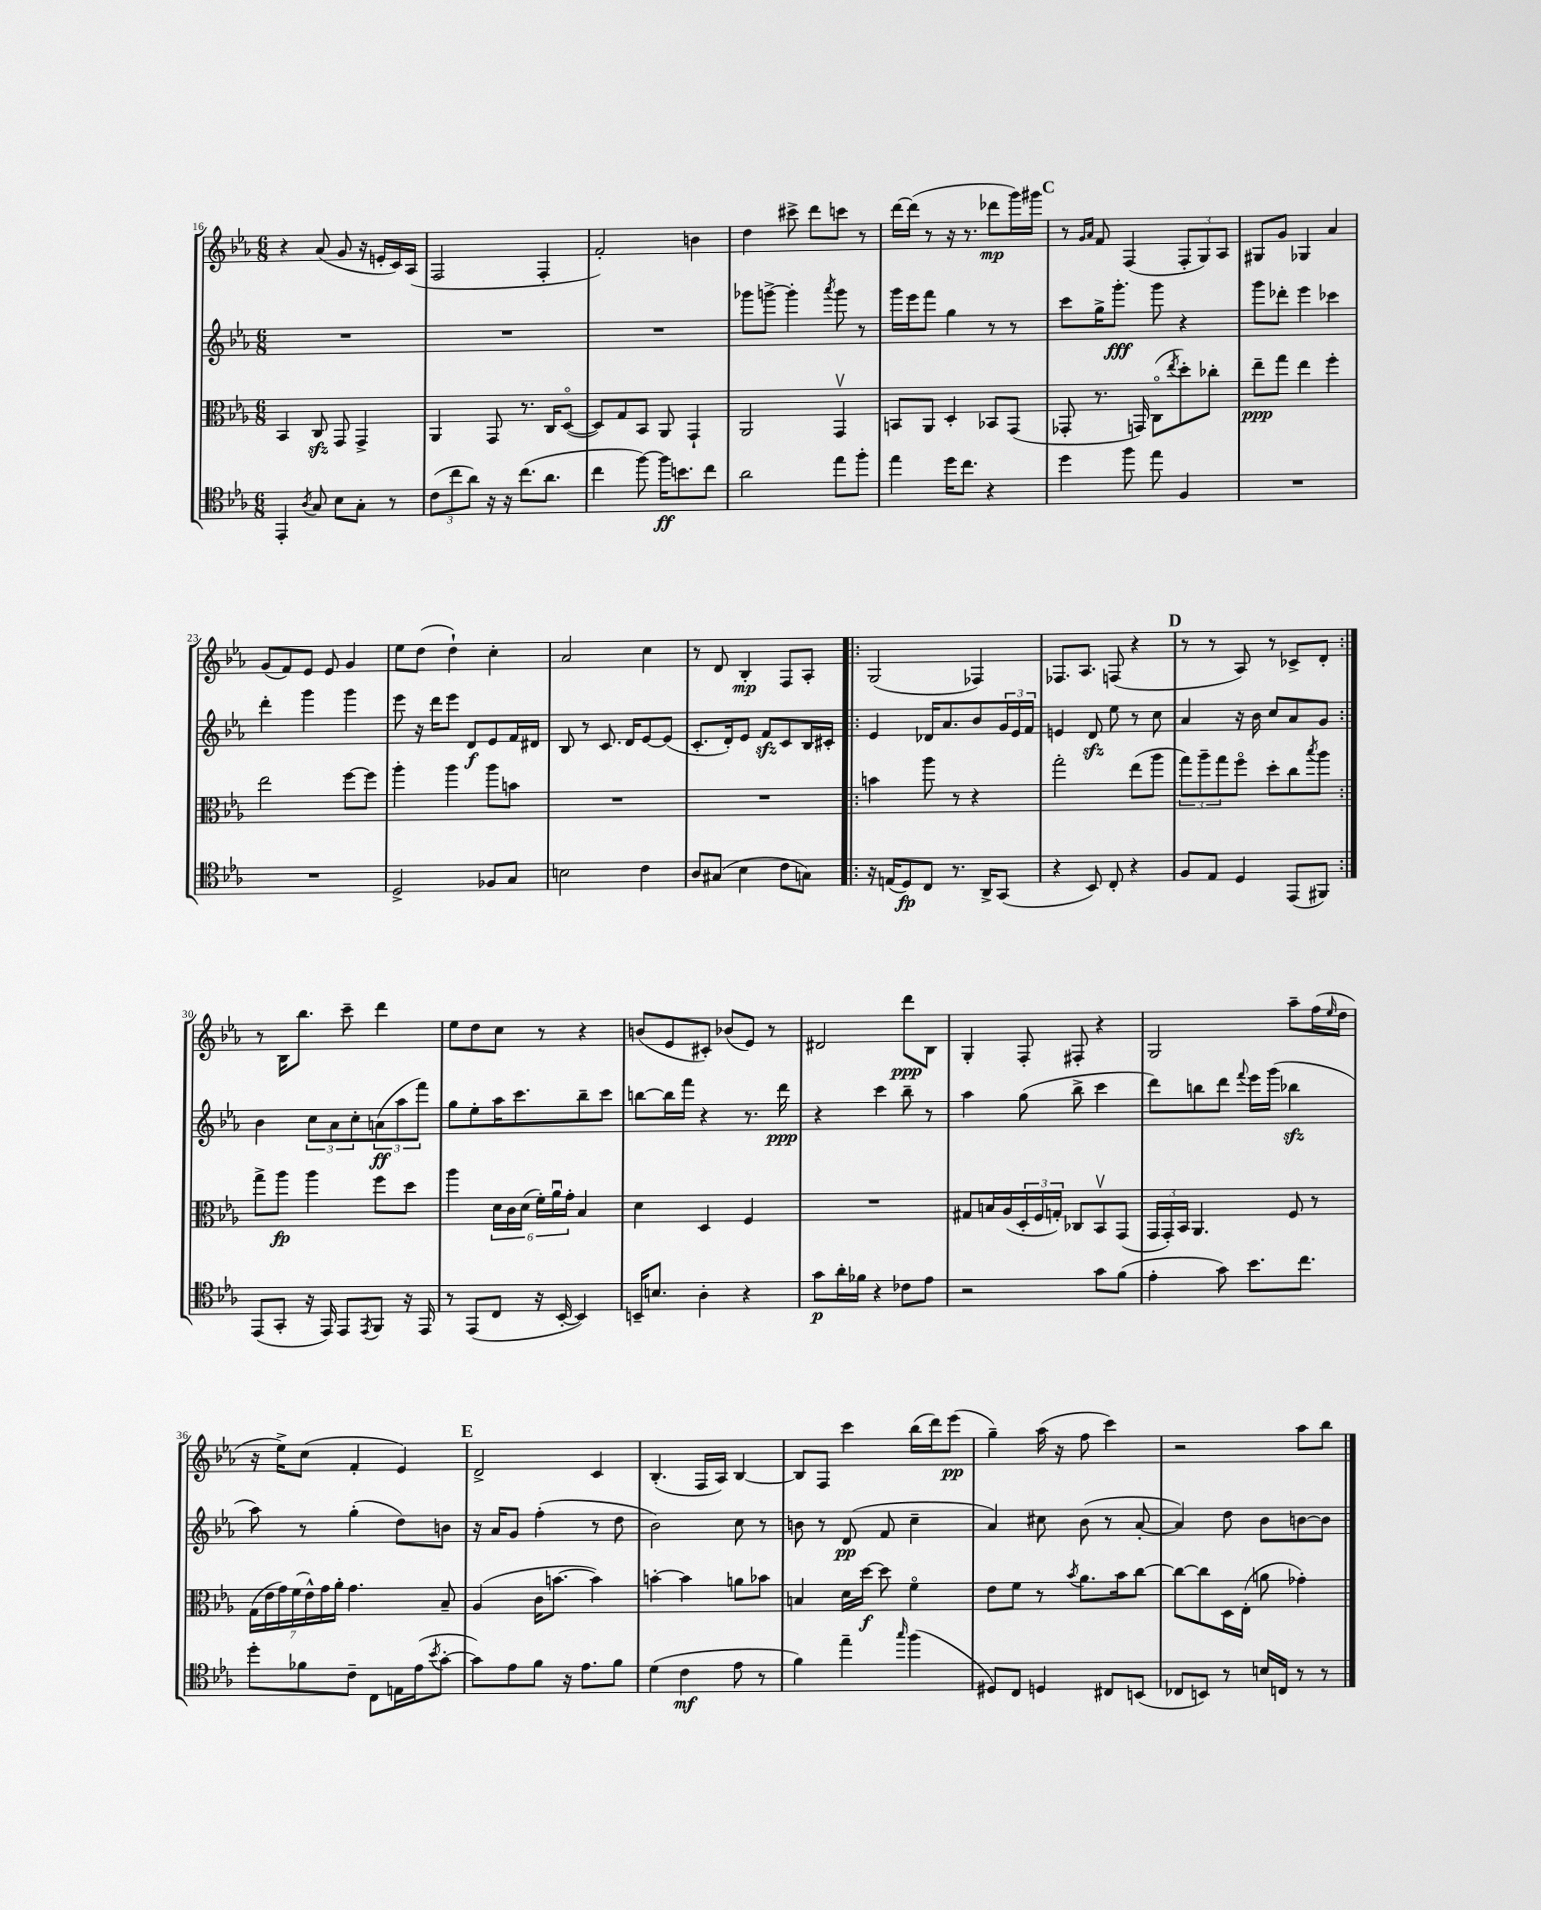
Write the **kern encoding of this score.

**kern	**dynam	**kern	**dynam	**kern	**dynam	**kern	**dynam
*part4	*part4	*part3	*part3	*part2	*part2	*part1	*part1
*staff4	*staff4	*staff3	*staff3	*staff2	*staff2	*staff1	*staff1
*clefC4	*	*clefC3	*	*clefG2	*	*clefG2	*
*k[b-e-a-]	*	*k[b-e-a-]	*	*k[b-e-a-]	*	*k[b-e-a-]	*
*M6/8	*	*M6/8	*	*M6/8	*	*M6/8	*
=16	=16	=16	=16	=16	=16	=16	=16
4EE-'/	.	4BB-/	.	2.r	.	4r	.
8qA-/	.	.	.	.	.	.	.
8G/	.	8Czz/	.	.	.	(8a-/	.
8B-\L	.	8GG/	.	.	.	8g/	.
8G'\J	.	4GG^/	.	.	.	16r	.
.	.	.	.	.	.	16en'/LL	.
8r	.	.	.	.	.	16c/)	.
.	.	.	.	.	.	(16A-/JJ	.
=17	=17	=17	=17	=17	=17	=17	=17
(12c\L	.	4AA-/	.	2.r	.	2F/	.
12cc\	.	.	.	.	.	.	.
12a-\J)	.	.	.	.	.	.	.
16r	.	8GG/	.	.	.	.	.
16r	.	.	.	.	.	.	.
(8.cc\L	.	8.r	.	.	.	.	.
.	.	.	.	.	.	4F'/	.
8.a-\J	.	16C/KL	.	.	.	.	.
.	.	([8D/J	.	.	.	.	.
=18	=18	=18	=18	=18	=18	=18	=18
4cc\	.	8D/L])	.	2.r	.	2f'/)	.
.	.	8G/	.	.	.	.	.
[8ff\)	.	8BB-/J	.	.	.	.	.
16ff\KL]	ff	8AA-/	.	.	.	.	.
8.bn\	.	.	.	.	.	.	.
.	.	4GG`/	.	.	.	4bn\	.
8cc\J	.	.	.	.	.	.	.
=19	=19	=19	=19	=19	=19	=19	=19
2a-\	.	2AA-/	.	8ggg-X\L	.	4dd\	.
.	.	.	.	[8gggn^\J	.	.	.
.	.	.	.	4ggg'\]	.	8ccc#X^\	.
.	.	.	.	.	.	8ddd\L	.
.	.	.	.	8qaaa-/	.	.	.
8ee-\L	.	4GGv/	.	8ggg\	.	8cccn\J	.
8ff'\J	.	.	.	8r	.	8r	.
=20	=20	=20	=20	=20	=20	=20	=20
4ee-\	.	8BBn/L	.	16ggg\LL	.	[16ddd\LL	.
.	.	.	.	16eee-\J	.	(16ddd\JJ]	.
.	.	8AA-/J	.	8fff\J	.	8r	.
16dd\KL	.	4D'/	.	4gg\	.	16r	.
8.cc\J	.	.	.	.	.	8.r	.
4r	.	8BB-X/L	.	8r	.	8ddd-X\L	mp
.	.	(8GG/J	.	8r	.	16ggg\L)	.
.	.	.	.	.	.	16ggg#X\JJ	.
!!LO:REH:place=s1:t=C
=21	=21	=21	=21	=21	=21	=21	=21
4dd\	.	8GG-X'/	.	8ccc\L	.	8r	.
.	.	.	.	.	.	16qqg/LL	.
.	.	.	.	.	.	16qqa-/JJ	.
.	.	8.r	.	16gg^\K	.	8f/	.
.	.	.	.	8.ggg'\J	fff	.	.
8ff\	.	.	.	.	.	(4F/	.
.	.	16GGn/)	.	.	.	.	.
8ee-\	.	(8C\L	.	8ggg\	.	.	.
.	.	8qee-/	.	.	.	.	.
4F/	.	8dd'\)	.	4r	.	12F'/L	.
.	.	.	.	.	.	12G/)	.
.	.	8cc-X'\J	.	.	.	.	.
.	.	.	.	.	.	12A-/J	.
=22	=22	=22	=22	=22	=22	=22	=22
2.r	.	8ee-~\L	ppp	8ggg\L	.	8G#X/L	.
.	.	8gg\J	.	8ddd-X'\J	.	8g/J	.
.	.	4ee-\	.	4eee-\	.	4G-X/	.
.	.	4ff'\	.	4ccc-X\	.	4a-/	.
!!LO:LB:g=z
=23	=23	=23	=23	=23	=23	=23	=23
2.r	.	2ee-\	.	4ddd'\	.	(8g/L	.
.	.	.	.	.	.	8f/)	.
.	.	.	.	4ggg\	.	8e-/J	.
.	.	.	.	.	.	8e-/	.
.	.	[8ff\L	.	4ggg\	.	4g/	.
.	.	8ff\J]	.	.	.	.	.
=24	=24	=24	=24	=24	=24	=24	=24
2D^/	.	4aa-'\	.	8eee-\	.	8ee-\L	.
.	.	.	.	16r	.	(8dd\J	.
.	.	.	.	16ddd\KL	.	.	.
.	.	4aa-\	.	8eee-\J	.	4dd`\)	.
.	.	.	.	8d/L	f	.	.
8F-X/L	.	8aa-\L	.	8e-/	.	4cc'\	.
8G/J	.	8bn\J	.	16f/L	.	.	.
.	.	.	.	16d#X/JJ	.	.	.
=25	=25	=25	=25	=25	=25	=25	=25
2Bn\	.	2.r	.	8B-/	.	2a-/	.
.	.	.	.	8r	.	.	.
.	.	.	.	8.c/	.	.	.
.	.	.	.	16d/KL	.	.	.
4c\	.	.	.	[8e-/	.	4cc\	.
.	.	.	.	(8e-/J]	.	.	.
=26	=26	=26	=26	=26	=26	=26	=26
8A-/L	.	2.r	.	8.c'/L	.	8r	.
(8G#X/J	.	.	.	.	.	8d/	.
.	.	.	.	16d'/k)	.	.	.
4B-\	.	.	.	8e-/J	.	4B-'/	mp
.	.	.	.	8fzz/L	.	.	.
8c\L	.	.	.	8c/	.	8F/L	.
8Gn\J)	.	.	.	16B-/L	.	8A-'/J	.
.	.	.	.	16c#X'/JJ	.	.	.
=27!|:	=27!|:	=27!|:	=27!|:	=27!|:	=27!|:	=27!|:	=27!|:
16r	.	4bn\	.	4e-/	.	(2G/	.
(16En/KL	.	.	.	.	.	.	.
8D/)	fp	.	.	.	.	.	.
8C/J	.	8aa-\	.	16d-X/KL	.	.	.
.	.	.	.	8.a-/	.	.	.
8.r	.	8r	.	.	.	.	.
.	.	4r	.	8b-/	.	4F-X/)	.
16AA-^/KL	.	.	.	.	.	.	.
(8GG/J	.	.	.	24g/L	.	.	.
.	.	.	.	24e-/	.	.	.
.	.	.	.	24f/JJ	.	.	.
=28	=28	=28	=28	=28	=28	=28	=28
4r	.	2gg'\	.	4en/	.	8.F-X/L	.
.	.	.	.	.	.	8.A-/J	.
8BB-/)	.	.	.	8dzz/	.	.	.
8C'/	.	.	.	8ee-\	.	(8Fn/	.
4r	.	(8ee-\L	.	8r	.	4r	.
.	.	8aa-\J	.	8cc\	.	.	.
!!LO:REH:place=s1:t=D
=29	=29	=29	=29	=29	=29	=29	=29
8F/L	.	12gg\L)	.	4a-/	.	8r	.
.	.	12aa-~\	.	.	.	.	.
8E-/J	.	.	.	.	.	8r	.
.	.	12gg\	.	.	.	.	.
4D/	.	8ff\J	.	16r	.	8A-/)	.
.	.	.	.	16b-\	.	.	.
.	.	8dd'\L	.	8cc/L	.	8r	.
(8EE-/L	.	8cc\	.	8a-/	.	8c-X^/L	.
.	.	8qbb-/	.	.	.	.	.
8FF#X/J)	.	8aa-\J	.	8g/J	.	8d'/J	.
!!LO:LB:g=z
=30:|!	=30:|!	=30:|!	=30:|!	=30:|!	=30:|!	=30:|!	=30:|!
(8EE-/L	.	8gg^\L	.	4b-\	.	8r	.
8GG'/J	.	8aa-\J	fp	.	.	16B-\KL	.
.	.	.	.	.	.	8.bb-\J	.
16r	.	4aa-\	.	12cc\L	.	.	.
16EE-/)	.	.	.	.	.	.	.
.	.	.	.	12a-\	.	.	.
8EE-/L	.	.	.	.	.	8ccc~\	.
.	.	.	.	12cc'\	.	.	.
8qEE-/	.	.	.	.	.	.	.
8FF/J	.	8ff\L	.	(12an\	ff	4ddd\	.
.	.	.	.	12aa-\	.	.	.
16r	.	8dd\J	.	.	.	.	.
.	.	.	.	12fff\J)	.	.	.
16EE-/	.	.	.	.	.	.	.
=31	=31	=31	=31	=31	=31	=31	=31
8r	.	4aa-\	.	8gg\L	.	8ee-\L	.
(8EE-/L	.	.	.	8ee-'\	.	8dd\	.
8C/J	.	24d\LL	.	16aa-\K	.	8cc\J	.
.	.	24c\	.	.	.	.	.
.	.	.	.	8.ccc\	.	.	.
.	.	(24d\JJ	.	.	.	.	.
16r	.	24f'\LL)	.	.	.	8r	.
.	.	24a-u\	.	.	.	.	.
[16BB-'/	.	.	.	.	.	.	.
.	.	24g'\JJ	.	.	.	.	.
4BB-/])	.	4B-/	.	8bb-~\	.	4r	.
.	.	.	.	8ccc\J	.	.	.
=32	=32	=32	=32	=32	=32	=32	=32
16BBn~/KL	.	4d\	.	[8bbn\L	.	(8bn/L	.
8.Bn/J	.	.	.	.	.	.	.
.	.	.	.	16bb\L]	.	8e-/	.
.	.	.	.	16fff\JJ	.	.	.
4A-'\	.	4D/	.	4r	.	8c#X'/J)	.
.	.	.	.	.	.	(8b-X/L	.
4r	.	4F/	.	8.r	.	8e-/J)	.
.	.	.	.	.	.	8r	.
.	.	.	.	16ddd\	ppp	.	.
=33	=33	=33	=33	=33	=33	=33	=33
8g\L	p	2.r	.	4r	.	2d#X/	.
16a-'\L	.	.	.	.	.	.	.
16f-X\JJ	.	.	.	.	.	.	.
4r	.	.	.	4ccc\	.	.	.
8c-X\L	.	.	.	8bb-~\	.	8ddd\L	ppp
8e-\J	.	.	.	8r	.	8B-\J	.
=34	=34	=34	=34	=34	=34	=34	=34
2r	.	8G#X/L	.	4aa-\	.	4G'/	.
.	.	16Bn/L	.	.	.	.	.
.	.	(16A-/	.	.	.	.	.
.	.	24D'/	.	(8gg\	.	8F'/	.
.	.	24F/	.	.	.	.	.
.	.	24Gn'/JJ)	.	.	.	.	.
.	.	8C-X/L	.	8bb-^\	.	8F#X'/	.
8g\L	.	8BB-v/	.	4ccc\	.	4r	.
(8f\J	.	(8GG/J	.	.	.	.	.
=35	=35	=35	=35	=35	=35	=35	=35
4e-'\	.	24GG/LL	.	8ddd\L)	.	2G/	.
.	.	24GG'/)	.	.	.	.	.
.	.	24BB-/JJ	.	.	.	.	.
.	.	4.AA-/	.	8bbn\	.	.	.
8g\)	.	.	.	8ddd\J	.	.	.
.	.	.	.	8qqfff/	.	.	.
8.b-\L	.	.	.	16eee-\LL	.	.	.
.	.	.	.	(16ggg\JJ	.	.	.
.	.	8F/	.	4bb-Xzz\	.	8aa-~\L	.
8.cc\J	.	.	.	.	.	.	.
.	.	8r	.	.	.	(16ff\L	.
.	.	.	.	.	.	16qqee-/	.
.	.	.	.	.	.	16dd\JJ	.
!!LO:LB:g=z
=36	=36	=36	=36	=36	=36	=36	=36
8dd'\L	.	(28G\LL	.	8aa-\)	.	16r	.
.	.	28e-\	.	.	.	.	.
.	.	.	.	.	.	16ee-^\KL)	.
.	.	28g\)	.	.	.	.	.
.	.	(28f\	.	.	.	.	.
8f-X\	.	.	.	8r	.	(8cc\J	.
.	.	28e-^^\)	.	.	.	.	.
.	.	28g\	.	.	.	.	.
.	.	28a-'\JJ	.	.	.	.	.
8c~\J	.	4.g\	.	(4gg'\	.	4f'/	.
8C\L	.	.	.	.	.	.	.
16En\L	.	.	.	8dd\L)	.	4e-/)	.
(16e-\J	.	.	.	.	.	.	.
8qb-/	.	.	.	.	.	.	.
[8g'\J	.	8B-~/	.	8bn\J	.	.	.
!!LO:REH:place=s1:t=E
=37	=37	=37	=37	=37	=37	=37	=37
8g\L])	.	(4A-/	.	16r	.	2d^/	.
.	.	.	.	16a-/KL	.	.	.
8e-\	.	.	.	8g/J	.	.	.
8f\J	.	16c\KL	.	(4ff'\	.	.	.
.	.	[8.bn\J	.	.	.	.	.
16r	.	.	.	.	.	.	.
8.e-\L	.	.	.	.	.	.	.
.	.	4b\])	.	8r	.	4c/	.
8f\J	.	.	.	8dd\	.	.	.
=38	=38	=38	=38	=38	=38	=38	=38
(4d\	.	[4bn'\	.	2b-\)	.	(4.B-'/	.
4c\	mf	4b\]	.	.	.	.	.
.	.	.	.	.	.	16F/LL	.
.	.	.	.	.	.	16A-/JJ)	.
8e-\	.	8an\L	.	8cc\	.	[4B-/	.
8r	.	8b-X\J	.	8r	.	.	.
=39	=39	=39	=39	=39	=39	=39	=39
4f\)	.	4Bn/	.	8bn\	.	8B-/L]	.
.	.	.	.	8r	.	8F/J	.
4ee-~\	.	16d\LL	.	(8d/	pp	4ccc\	.
.	.	[16dd\JJ	f	.	.	.	.
.	.	8dd\]	.	8f/	.	.	.
16qqgg/	.	.	.	.	.	.	.
(4ff\	.	4f\	.	4cc~\	.	(16bb-\LL	.
.	.	.	.	.	.	16ddd\J)	.
.	.	.	.	.	.	(8eee-\J	pp
=40	=40	=40	=40	=40	=40	=40	=40
8D#X/L)	.	8e-\L	.	4a-/)	.	4gg~\)	.
8C/J	.	8f\J	.	.	.	.	.
4Dn/	.	8r	.	8cc#X\	.	(16aa-\	.
.	.	.	.	.	.	16r	.
.	.	8qb-/	.	.	.	.	.
.	.	8.a-\L	.	(8b-\	.	8ff\	.
8C#X/L	.	.	.	8r	.	4ccc\)	.
.	.	16b-\k	.	.	.	.	.
(8BBn/J	.	[8cc\J	.	[8a-'/	.	.	.
=41	=41	=41	=41	=41	=41	=41	=41
8C-X/L	.	8cc\L_	.	4a-/])	.	2r	.
8BBn/J)	.	8cc\]	.	.	.	.	.
8r	.	16D\L	.	8dd\	.	.	.
.	.	(16E-'\JJ	.	.	.	.	.
16Bn/LL	.	8an\	.	8b-\L	.	.	.
16Cn/JJ	.	.	.	.	.	.	.
8r	.	4g-X'\)	.	[8bn\	.	8aa-\L	.
8r	.	.	.	8b\J]	.	8bb-\J	.
==	==	==	==	==	==	==	==
*-	*-	*-	*-	*-	*-	*-	*-
